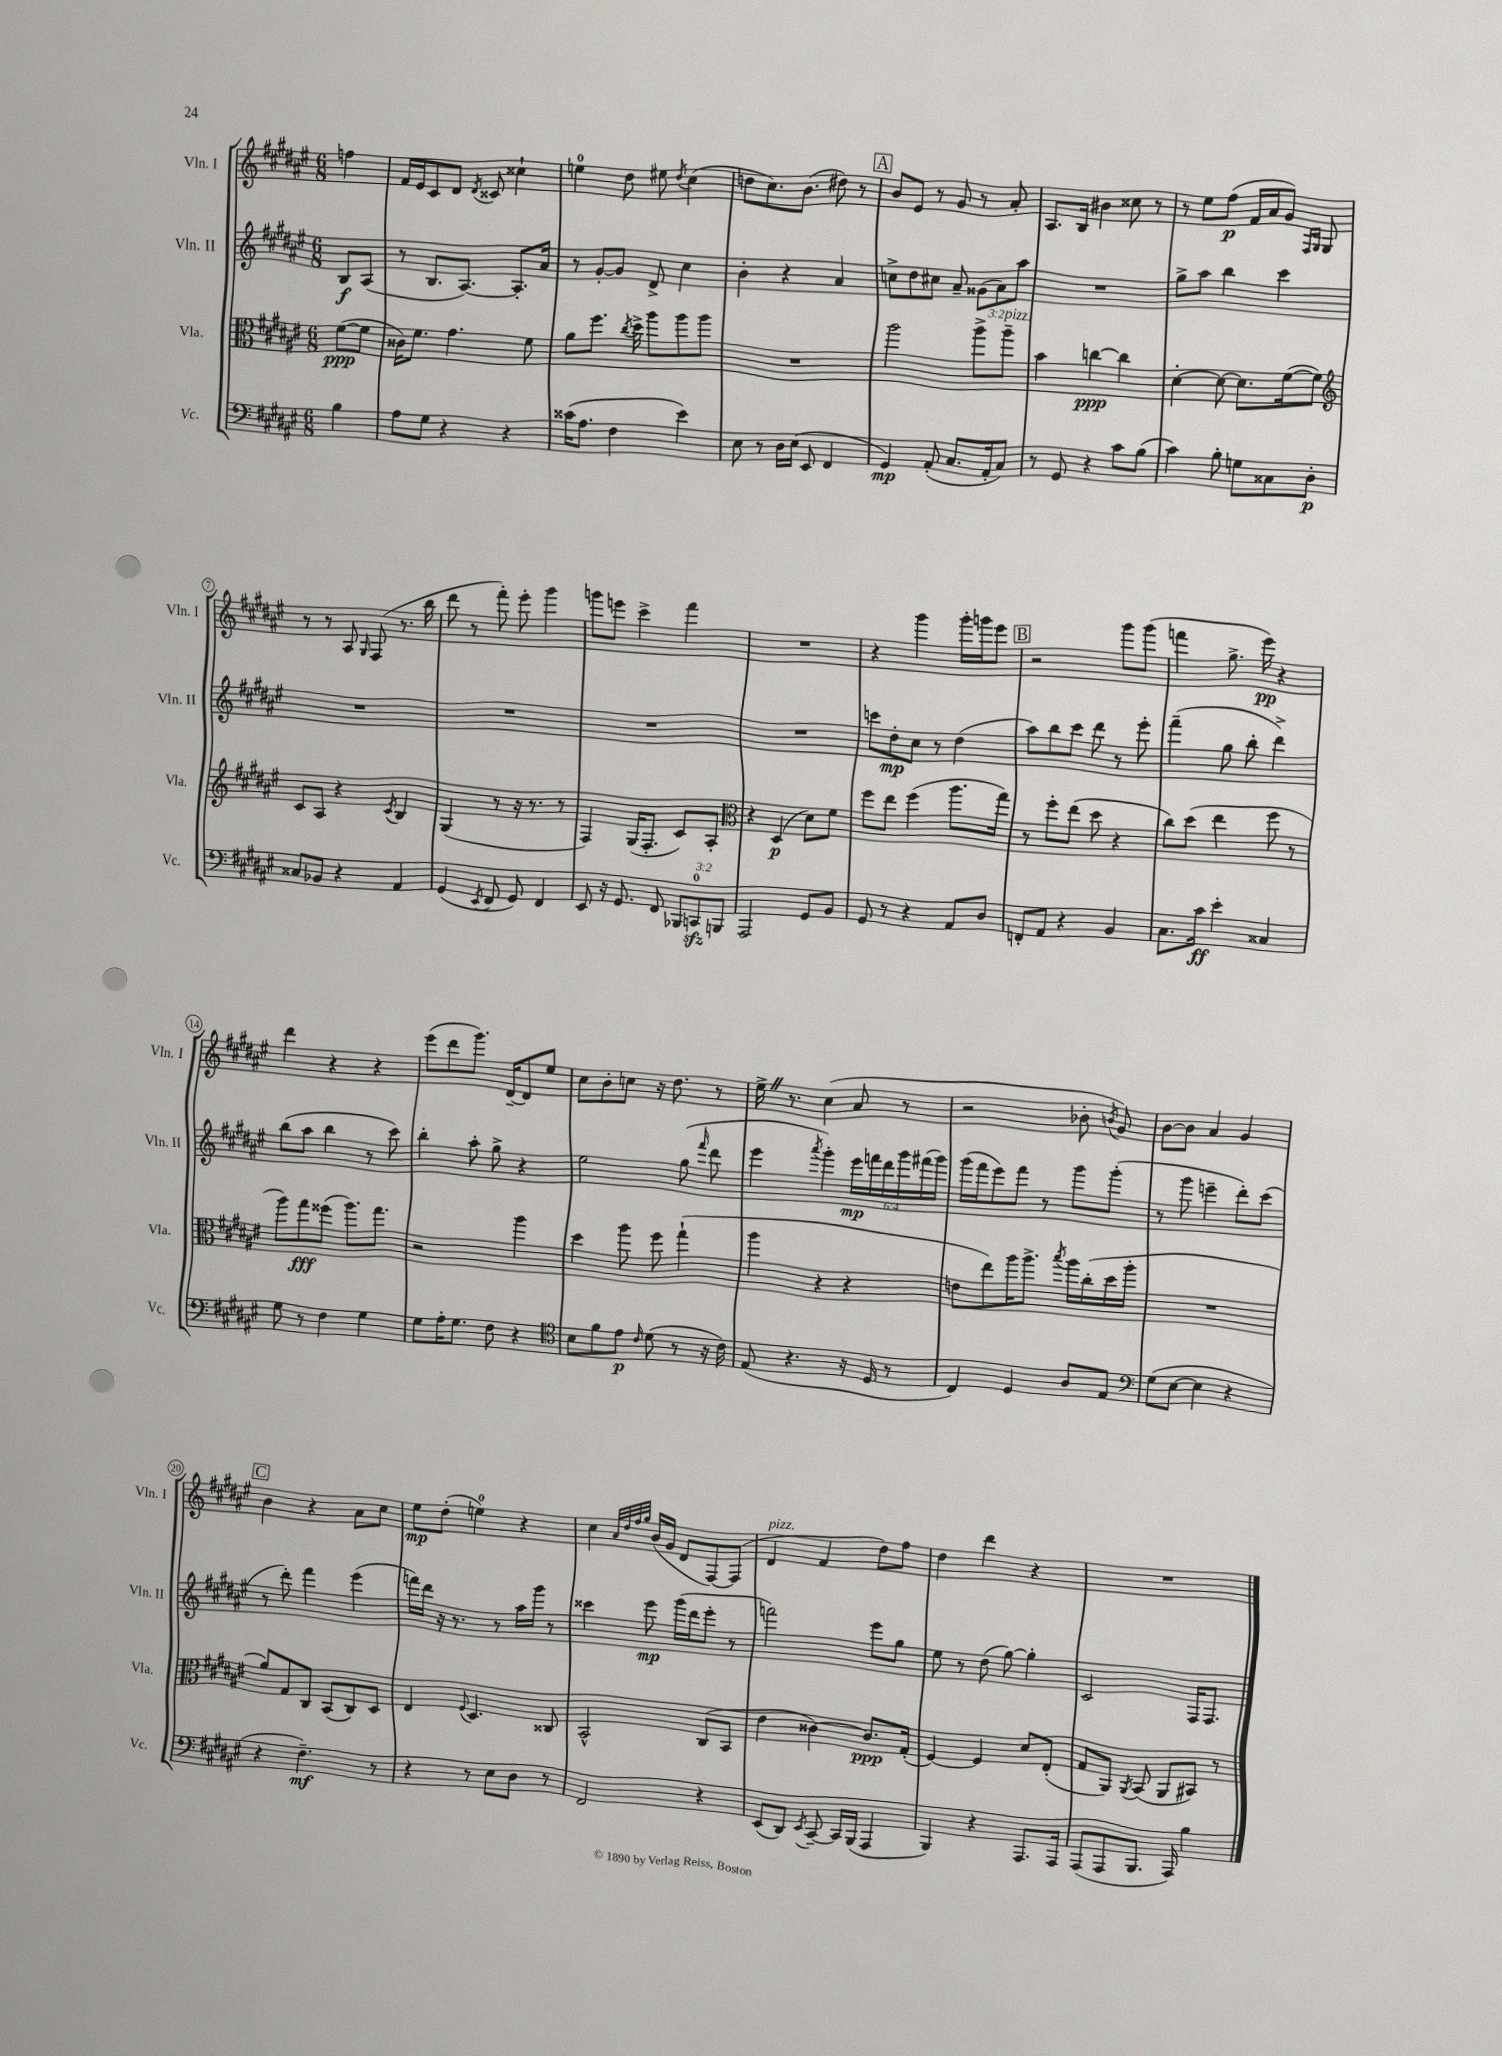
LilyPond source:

<<
\new StaffGroup <<
\new Staff = "s0" \with { instrumentName = "Vln. I" shortInstrumentName = "Vln. I" } {
    \clef treble \key fis \major \numericTimeSignature \time 6/8 \partial 4
    \autoBeamOff f''4 |
    fis'16[ eis'16 cis'8 dis'8] \acciaccatura { dis'8 } cisis'8 cisis''4-! |
    e''4-0 dis''8 eis''8 \acciaccatura { dis''8 } cis''4( |
    d''8[ cis''8.) b'8.]( dis''8) r8 |
    \mark \markup { \box "A" } b'8[ eis'8] r8 gis'8 r8 ais'8-. |
    ais8.[ b16] bis'4 cisis''8 r8 |
    r8 eis''8[ fis''8]\p( fis'16[ ais'16 gis'8]) \grace { fis16[ gis16] } gis8 |
    r8 r8 ais8 \grace { gis16 } fis8( r8. b''16 |
    dis'''8 r8 fis'''8-.) eis'''8-. gis'''4 |
    g'''8[ e'''8] cis'''4-> fis'''4 |
    R2. |
    r4 gis'''4 gis'''16[-. g'''16 eis'''8] |
    \mark \markup { \box "B" } r2 gis'''8[ gis'''8]( |
    f'''4 gis''8.-> eis'''16\pp) r4 |
    dis'''4 r4 r4 |
    eis'''8[( dis'''8 gis'''8.]) dis'16[~-- dis'8 eis''8] |
    cis''8[ b'8-. c''8] r16 dis''8. r8 |
    eis''16-> \once \override BreathingSign.text = \markup { \musicglyph "scripts.caesura.straight" } \breathe r8. cis''4( ais'8 r8 |
    r2 bes'8-. \acciaccatura { b'8 } gis'8) |
    b'8[~ b'8] ais'4 gis'4 |
    \mark \markup { \box "C" } b'4 r4 ais'8[ cis''8] |
    eis''8[\mp dis''8]-.( e''4-0) r4 |
    cis''4 \grace { ais'32[ dis''32 fis''32 gis''32] } b'16[( gis'16] dis'8[ fis8~) fis8]( |
    dis'4^\markup { \italic "pizz." } fis'4 dis''8[) fis''8] |
    dis''4 dis'''4 r4 |
    R2. \bar "|." |
}
\new Staff = "s1" \with { instrumentName = "Vln. II" shortInstrumentName = "Vln. II" } {
    \clef treble \key fis \major \numericTimeSignature \time 6/8 \override Staff.TupletNumber.text = #tuplet-number::calc-fraction-text \partial 4
    \autoBeamOff b8[\f ais8]( |
    r8 b8.[ ais8.]~) ais8.[-. ais'16] |
    r8 gis'8[~-. gis'8] dis'8-> cis''4 |
    b'4-. r4 ais'4 |
    \mark \markup { \box "A" } c''8[-> dis''8 cis''8] ais'8-- \tuplet 3/2 { gisis'8[( ais'8) ais''8] } |
    R2. |
    gis''8[-> ais''8] b''4 cis'''4 |
    R2. |
    R2. |
    R2. |
    R2. |
    c'''8[ dis''8-.\mp cis''8] r8 dis''4( |
    \mark \markup { \box "B" } ais''8[) b''8 cis'''8] dis'''8 r8 eis'''8-. |
    fis'''4--( gis''8 b''8-. dis'''4->) |
    b''8[( ais''8] b''4 r8 cis'''8) |
    b''4-. ais''8-. gis''8-> r4 |
    eis''2 gis''8( \grace { fis'''16 } dis'''8 |
    eis'''4 \acciaccatura { ais'''8 } gis'''4-.) \tuplet 6/4 { eis'''16[\mp f'''16 dis'''16 gis'''16 fis'''16( gis'''16]) } |
    gis'''16[( fis'''16 eis'''8) fis'''8] r8 gis'''8[ gis'''8]-.( |
    r8 gis'''8 e'''4-- dis'''8[-.) cis'''8]( |
    \mark \markup { \box "C" } r8 dis'''8-.) fis'''4 eis'''4( |
    f'''16[) dis'''16] r16 r8. r8 ais''16[ gis'''16] r8 |
    cisis'''4 eis'''8\mp gis'''16[( dis'''16 eis'''8]-. r8 |
    f'''2) eis'''8[ gis''8] |
    eis''8 r8 dis''8( gis''8~) gis''4-. |
    cis'2 fis16[ fis8.] \bar "|." |
}
\new Staff = "s2" \with { instrumentName = "Vla." shortInstrumentName = "Vla." } {
    \clef alto \key fis \major \numericTimeSignature \time 6/8 \partial 4
    \autoBeamOff fis'8[~\ppp( fis'8] |
    cisis'16[) fis'8.] gis'4. fis'8 |
    ais'8[ fis''8.] \acciaccatura { cis''8 } dis''16-> ais''8[ ais''8 ais''8] |
    R2. |
    \mark \markup { \box "A" } ais''2 ais''8[-> ais''8]--^\markup { \italic "pizz." } |
    b'4 c''4~\ppp c''4 |
    dis'4~-. dis'8~ dis'8.[ fis'16~( fis'8]) |
    \clef treble cis'8[ ais8] r4 \acciaccatura { cis'8 } b4 |
    gis4( r8 r16 r8. r8 |
    fis4) gis16[( fis8.]-. cis'8[) ais8]-. |
    \clef alto r4 dis4\p( dis'8[) fis'8] |
    fis''8[ eis''8] fis''4( ais''8.[ gis''16]) |
    \mark \markup { \box "B" } r8 fis''8[-. eis''8]( dis''8 r4 |
    cis''8[) dis''8]( eis''4 fis''8 r8 |
    ais''8[) gis''8\fff fisis''8]( ais''8.[) gis''8.] |
    r2 ais''4 |
    dis''4 ais''8 fis''8 gis''4-!( |
    ais''4 r4 r4 |
    e'8[ eis''8) ais''16 ais''8.]-> \acciaccatura { b''8 } ais''16[ cis''16-.( dis''16 ais''16]-. |
    R2. |
    \mark \markup { \box "C" } ais'8[) gis8 cis8] b,8[( cis8) dis8] |
    eis4 \appoggiatura { fis8 } dis4. cisis8 |
    b,2-^ cis8[( b,8] |
    eis'4 cisis'4~) cisis'8.[\ppp gis16]-.( |
    fis4~) fis4 dis'8[ eis8]-.( |
    gis8[ ais,8]) \acciaccatura { ais,8 } b,8( ais,8[ bis,8]) r8 \bar "|." |
}
\new Staff = "s3" \with { instrumentName = "Vc." shortInstrumentName = "Vc." } {
    \clef bass \key fis \major \numericTimeSignature \time 6/8 \override Staff.TupletNumber.text = #tuplet-number::calc-fraction-text \partial 4
    \autoBeamOff b4 |
    ais8[ gis8] r4 r4 |
    cisis'16[( ais8.] fis4 eis'4) |
    eis8 r8 dis16[ eis16]( eis,8 fis,4 |
    \mark \markup { \box "A" } gis,4\mp) ais,8-.( cis8.[ ais,16-. cis8]) |
    r8 gis,8 r4 cis'8[ b8]( |
    cis'4) b8-. g8[ cisis8 dis8]-.\p |
    cisis8[ bes,8] r4 ais,4 |
    gis,4( \acciaccatura { eis,8 } fis,8 gis,8) fis,4 |
    eis,8 r16 gis,8. fis,8 \tuplet 3/2 { bes,,8[ c,8-0\sfz b,,8] } |
    ais,,2 gis,8[ b,8] |
    gis,8 r8 r4 ais,8[ dis8] |
    \mark \markup { \box "B" } f,8[-. ais,8] r4 b,4 |
    cis8.[ cis'16]\ff eis'4-. cisis4 |
    gis8 r8 fis4 gis4 |
    gis8[ ais16-. gis8.] fis8 r4 |
    \clef tenor b8[ fis'8 eis'8]\p \grace { cis'16 } dis'8( r8 r16 cis'16) |
    eis8( r4. r16 dis16 r8 |
    cis4) dis4 ais8[ eis8] |
    \clef bass gis8[( eis8]~ eis4 r4 |
    \mark \markup { \box "C" } r4 fis4.--\mf) r8 |
    r4 r8 eis8[ dis8] r8 |
    fis,2 r4 |
    eis,8[( dis,8]) \acciaccatura { eis,8 } cis,8~-- cis,16[ b,,16]( ais,,4 |
    b,,4) r4 ais,,8.[ ais,,16] |
    ais,,8[( ais,,8 b,,8.] ais,,16) b4 \bar "|." |
}
>>
>>
\layout { \context { \Score \override BarNumber.stencil = #(make-stencil-circler 0.1 0.3 ly:text-interface::print) } }
